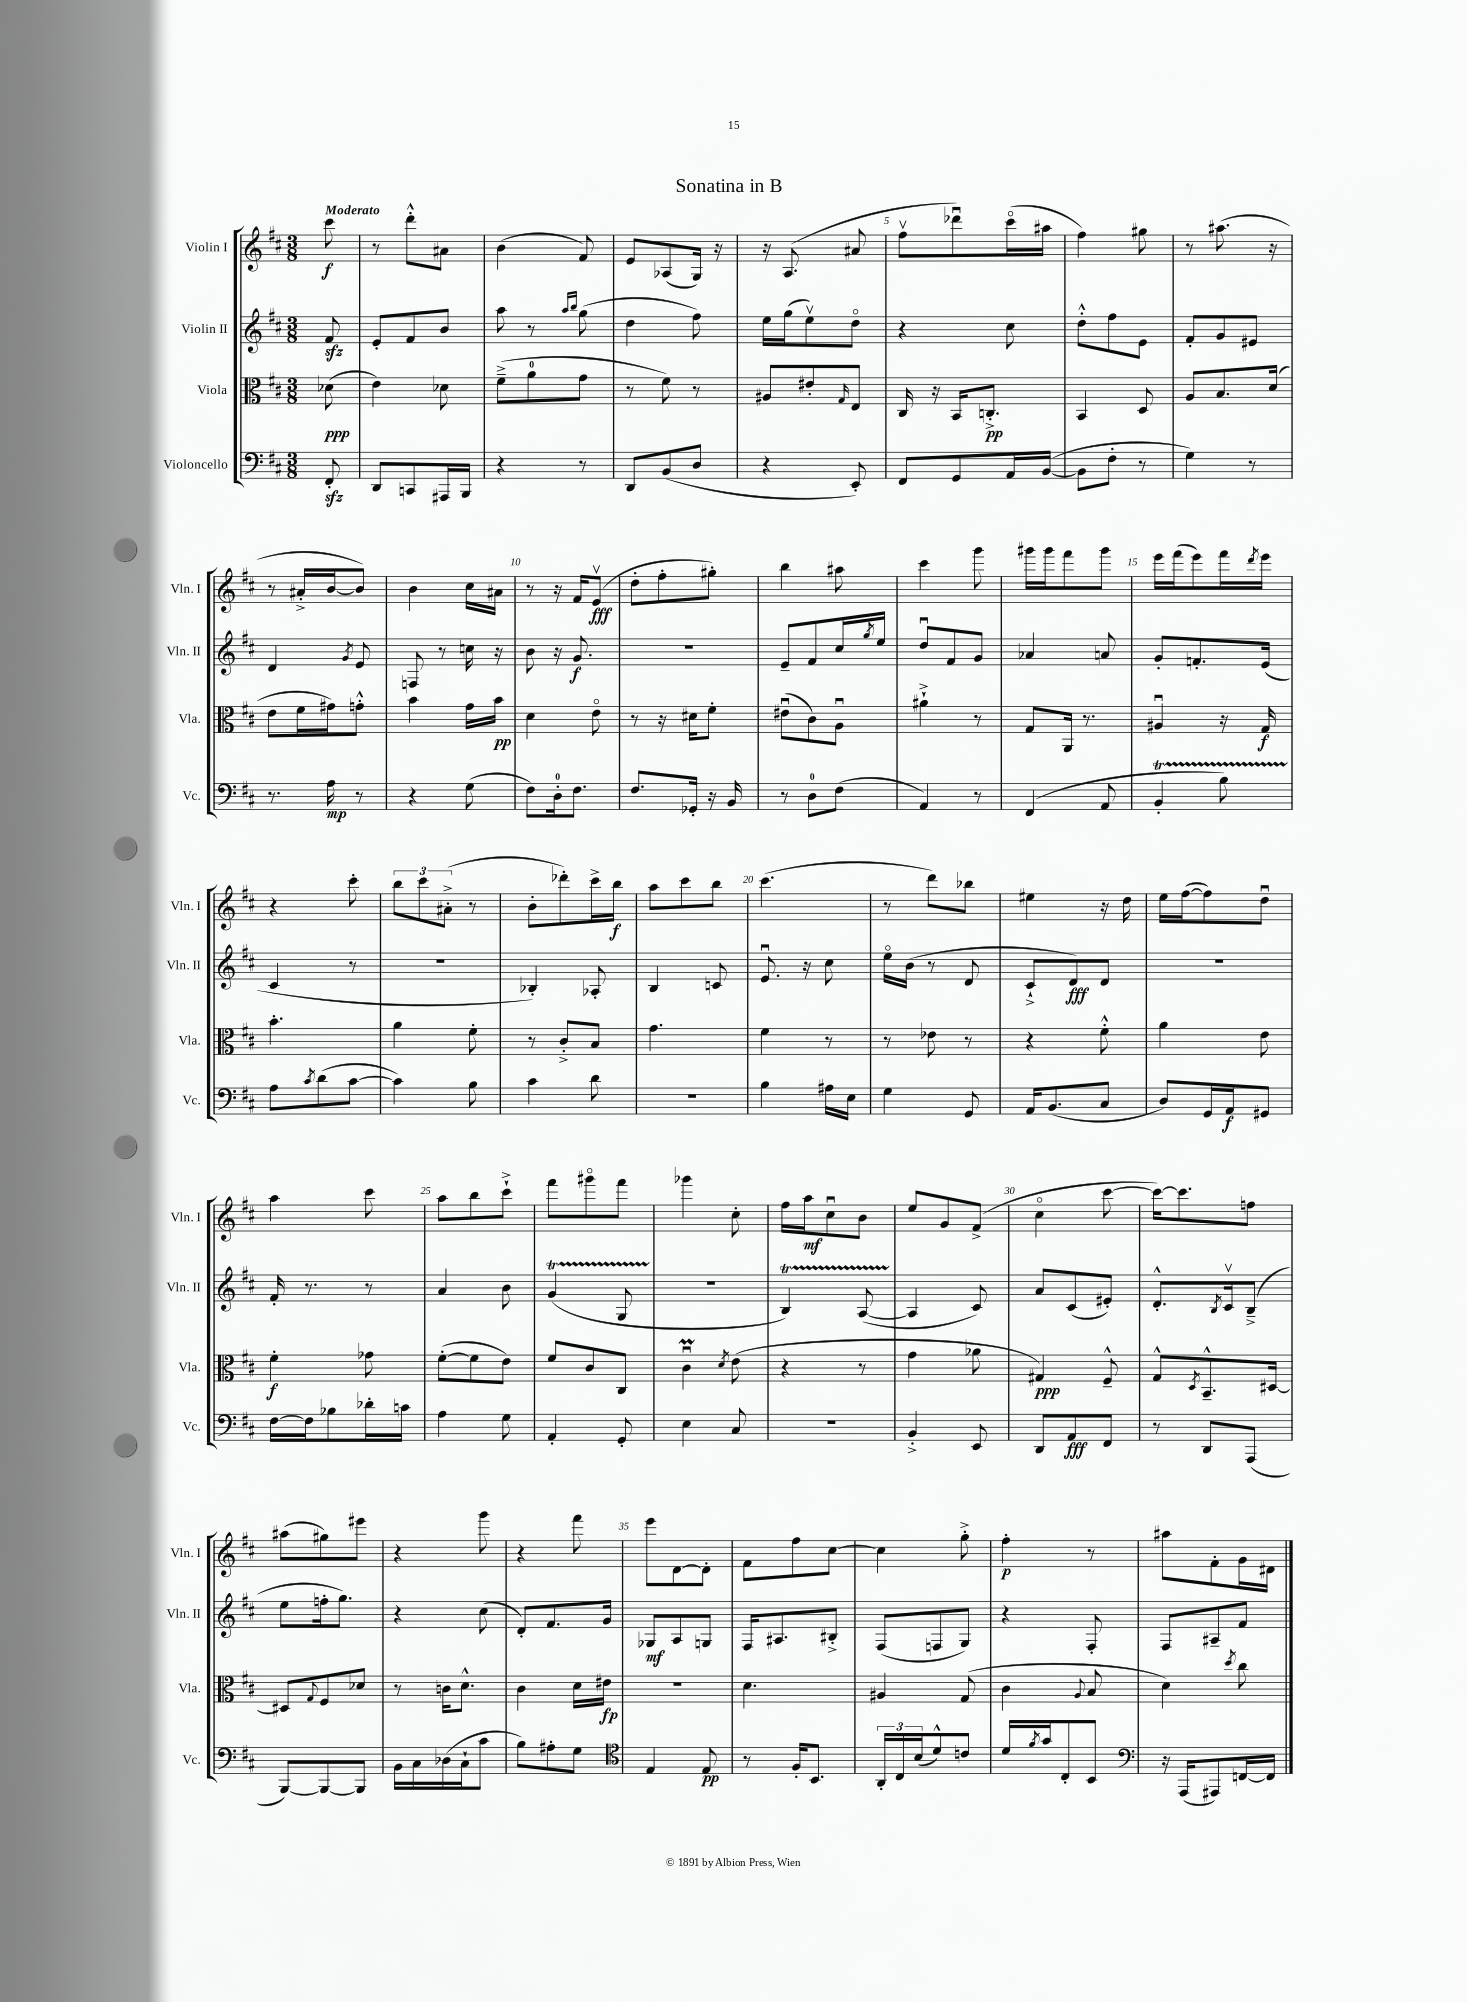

**kern	**dynam	**kern	**dynam	**kern	**dynam	**kern	**dynam
*part4	*part4	*part3	*part3	*part2	*part2	*part1	*part1
*staff4	*staff4	*staff3	*staff3	*staff2	*staff2	*staff1	*staff1
*I"Violoncello	*	*I"Viola	*	*I"Violin II	*	*I"Violin I	*
*I'Vc.	*	*I'Vla.	*	*I'Vln. II	*	*I'Vln. I	*
*clefF4	*	*clefC3	*	*clefG2	*	*clefG2	*
*k[f#c#]	*	*k[f#c#]	*	*k[f#c#]	*	*k[f#c#]	*
*M3/8	*	*M3/8	*	*M3/8	*	*M3/8	*
=	=	=	=	=	=	=	=
!	!	!	!	!	!	!LO:TX:a:B:t=Moderato	!
8FF#zz'/	.	(8d-X\	ppp	8f#zz/	.	8ccc#\	f
=1	=1	=1	=1	=1	=1	=1	=1
8DD/L	.	4e\)	.	8e'/L	.	8r	.
8CCn/	.	.	.	8f#/	.	8ddd'^^\L	.
16AAA#X/L	.	8d-X\	.	8b/J	.	8a#X\J	.
16BBB/JJ	.	.	.	.	.	.	.
=2	=2	=2	=2	=2	=2	=2	=2
4r	.	(8f#~^\L	.	8aa\	.	(4b\	.
.	.	8a\	.	8r	.	.	.
.	.	.	.	16qqaa/LL	.	.	.
.	.	.	.	16qqbb/JJ	.	.	.
8r	.	8g\J	.	(8gg\	.	8f#/)	.
=3	=3	=3	=3	=3	=3	=3	=3
8DD/L	.	8r	.	4dd\	.	8e/L	.
(8BB/	.	8f#\)	.	.	.	(8A-X/	.
8D/J	.	8r	.	8ff#\)	.	16G/Jk)	.
.	.	.	.	.	.	16r	.
=4	=4	=4	=4	=4	=4	=4	=4
4r	.	8A#X/L	.	16ee\LL	.	16r	.
.	.	.	.	(16gg\J	.	(8.A/	.
.	.	8e#X'/	.	8eev\)	.	.	.
.	.	16qqG/	.	.	.	.	.
8EE'/)	.	8E/J	.	8dd\J	.	8a#X/	.
=5	=5	=5	=5	=5	=5	=5	=5
8FF#/L	.	16C#/	.	4r	.	8ff#v\L	.
.	.	16r	.	.	.	.	.
8GG/	.	16BB/KL	.	.	.	8ddd-Xu\)	.
.	.	8.Cn'^/J	pp	.	.	.	.
16AA/L	.	.	.	8cc#\	.	(16ccc#\L	.
([16BB/JJ	.	.	.	.	.	16aa#X\JJ	.
=6	=6	=6	=6	=6	=6	=6	=6
8BB\L]	.	4BB/	.	8dd'^^\L	.	4ff#\)	.
8F#'\J	.	.	.	8ff#\	.	.	.
8r	.	8D/	.	8e\J	.	8gg#X\	.
=7	=7	=7	=7	=7	=7	=7	=7
4G\)	.	8A/L	.	8f#'/L	.	8r	.
.	.	8.B/	.	8g/	.	(8.aa#X\	.
8r	.	.	.	8e#X/J	.	.	.
.	.	(16d/Jk	.	.	.	16r	.
!!LO:LB:g=z
=8	=8	=8	=8	=8	=8	=8	=8
8.r	.	8e\L	.	4d/	.	8r	.
.	.	16f#\L	.	.	.	16a#X'^/LL	.
16A\	mp	16g#X\J)	.	.	.	[16b/J	.
.	.	.	.	8qg/	.	.	.
8r	.	8gn'^^\J	.	8e/	.	8b/J])	.
=9	=9	=9	=9	=9	=9	=9	=9
4r	.	4b\	.	8Fn/	.	4b\	.
.	.	.	.	8r	.	.	.
(8G\	.	16g\LL	.	16ccn\	.	16cc#\LL	.
.	.	16b\JJ	pp	16r	.	16a#X\JJ	.
=10	=10	=10	=10	=10	=10	=10	=10
8F#\L)	.	4d\	.	8b\	.	8r	.
16D'\k	.	.	.	16r	.	16r	.
8.F#\J	.	.	.	8.g/	f	16f#/KL	.
.	.	8e\	.	.	.	(8ev/J	fff
=11	=11	=11	=11	=11	=11	=11	=11
8.F#/L	.	8r	.	4.r	.	8dd'\L	.
.	.	16r	.	.	.	8ff#'\	.
16GG-X'/Jk	.	16d#X\KL	.	.	.	.	.
16r	.	8f#'\J	.	.	.	8gg#X'\J)	.
16BB/	.	.	.	.	.	.	.
=12	=12	=12	=12	=12	=12	=12	=12
8r	.	(8e#Xu\L	.	8e~/L	.	4bb\	.
8D\L	.	8c#\)	.	8f#/	.	.	.
(8F#\J	.	8Au\J	.	16cc#/L	.	8aa#X\	.
.	.	.	.	8qgg/	.	.	.
.	.	.	.	16ee/JJ	.	.	.
=13	=13	=13	=13	=13	=13	=13	=13
4AA/)	.	4a#X`^\	.	8ddu/L	.	4ccc#\	.
.	.	.	.	8f#/	.	.	.
8r	.	8r	.	8g/J	.	8ggg\	.
=14	=14	=14	=14	=14	=14	=14	=14
(4FF#/	.	8G/L	.	4a-X/	.	16ggg#X\LL	.
.	.	.	.	.	.	16ggg#\J	.
.	.	16AA/Jk	.	.	.	8fff#\	.
.	.	8.r	.	.	.	.	.
8AA/	.	.	.	8an/	.	8ggg#\J	.
=15	=15	=15	=15	=15	=15	=15	=15
4BBT'/	.	4A#Xu/	.	8g'/L	.	16eee\LL	.
.	.	.	.	.	.	(16fff#\J	.
.	.	.	.	8.fn'/	.	8eee\)	.
8BTTT\)	.	16r	.	.	.	16fff#\L	.
.	.	.	.	.	.	8qddd/	.
.	.	16G/	f	(16e/Jk	.	16eee\JJ	.
!!LO:LB:g=z
=16	=16	=16	=16	=16	=16	=16	=16
8A\L	.	4.b'\	.	4c#/	.	4r	.
8qc#/	.	.	.	.	.	.	.
(8d\	.	.	.	.	.	.	.
[8c#\J	.	.	.	8r	.	8ccc#'\	.
=17	=17	=17	=17	=17	=17	=17	=17
4c#\])	.	4a\	.	4.r	.	12bb\L	.
.	.	.	.	.	.	12ccc#\	.
.	.	.	.	.	.	(12a#X'^\J	.
8B\	.	8f#'\	.	.	.	8r	.
=18	=18	=18	=18	=18	=18	=18	=18
4c#\	.	8r	.	4B-X'/)	.	8b'\L	.
.	.	8c#'^/L	.	.	.	8ddd-X'\)	.
8d\	.	8B/J	.	8A-X'/	.	16ccc#^\L	.
.	.	.	.	.	.	16bb\JJ	f
=19	=19	=19	=19	=19	=19	=19	=19
4.r	.	4.g\	.	4B/	.	8aa\L	.
.	.	.	.	.	.	8ccc#\	.
.	.	.	.	8cn/	.	8bb\J	.
=20	=20	=20	=20	=20	=20	=20	=20
4B\	.	4f#\	.	8.eu/	.	(4.ccc#\	.
.	.	.	.	16r	.	.	.
16A#X\LL	.	8r	.	8cc#\	.	.	.
16E\JJ	.	.	.	.	.	.	.
=21	=21	=21	=21	=21	=21	=21	=21
4G\	.	8r	.	16ee\LL	.	8r	.
.	.	.	.	(16b\JJ	.	.	.
.	.	8e-X\	.	8r	.	8ddd\L)	.
8GG/	.	8r	.	8d/	.	8bb-X\J	.
=22	=22	=22	=22	=22	=22	=22	=22
16AA/KL	.	4r	.	8c#`^/L	.	4ee#X\	.
(8.BB/	.	.	.	.	.	.	.
.	.	.	.	8d/)	fff	.	.
8C#/J	.	8f#'^^\	.	8d/J	.	16r	.
.	.	.	.	.	.	16dd\	.
=23	=23	=23	=23	=23	=23	=23	=23
8D/L)	.	4a\	.	4.r	.	16ee\LL	.
.	.	.	.	.	.	([16ff#\J	.
16GG/L	.	.	.	.	.	8ff#\])	.
16AA/J	f	.	.	.	.	.	.
8GG#X/J	.	8e\	.	.	.	8ddu\J	.
!!LO:LB:g=z
=24	=24	=24	=24	=24	=24	=24	=24
[16F#\LL	.	4f#'\	f	16f#'/	.	4aa\	.
16F#\J]	.	.	.	8.r	.	.	.
8B-X\	.	.	.	.	.	.	.
16d-X'\L	.	8g-X\	.	8r	.	8ccc#\	.
16cn\JJ	.	.	.	.	.	.	.
=25	=25	=25	=25	=25	=25	=25	=25
4A\	.	([8f#'\L	.	4a/	.	8aa\L	.
.	.	8f#\]	.	.	.	8bb\	.
8G\	.	8e\J)	.	8b\	.	8ccc#`^\J	.
=26	=26	=26	=26	=26	=26	=26	=26
4AA'/	.	8f#/L	.	(4gT/	.	8fff#\L	.
.	.	8c#/	.	.	.	8ggg#X\	.
8GG'/	.	8C#/J	.	8GTTT/	.	8fff#\J	.
=27	=27	=27	=27	=27	=27	=27	=27
4E\	.	4c#mu\	.	4.r	.	4ggg-X\	.
.	.	8qd/	.	.	.	.	.
8C#/	.	(8e\	.	.	.	8cc#'\	.
=28	=28	=28	=28	=28	=28	=28	=28
4.r	.	4r	.	4BT/)	.	16ff#\LL	.
.	.	.	.	.	.	16aa\J	mf
.	.	.	.	.	.	8cc#u\	.
.	.	8r	.	([8ATTT/	.	8b\J	.
=29	=29	=29	=29	=29	=29	=29	=29
4BB'^/	.	4g\	.	4A/]	.	8ee/L	.
.	.	.	.	.	.	8g/	.
8EE/	.	8a-X\	.	8c#/)	.	(8f#^/J	.
=30	=30	=30	=30	=30	=30	=30	=30
8DD/L	.	4G#X/)	ppp	8a/L	.	4cc#\	.
8AA/	fff	.	.	(8c#/	.	.	.
8FF#/J	.	8F#~^^/	.	8e#X'/J)	.	[8ccc#\	.
=31	=31	=31	=31	=31	=31	=31	=31
8r	.	8G^^/L	.	8.d'^^/L	.	16ccc#\KL_)	.
.	.	.	.	.	.	8.ccc#\]	.
.	.	8qD/	.	.	.	.	.
8DD/L	.	8.BB~^^/	.	.	.	.	.
.	.	.	.	8qB/	.	.	.
.	.	.	.	16c#v/k	.	.	.
(8AAA/J	.	.	.	(8B~^/J	.	8ffn\J	.
.	.	[16D#X/Jk	.	.	.	.	.
!!LO:LB:g=z
=32	=32	=32	=32	=32	=32	=32	=32
[8BBB/L)	.	8D#X/L]	.	8ee\L	.	(8aa#X\L	.
.	.	8qqG/	.	.	.	.	.
8BBB/_	.	8F#/	.	16ffn'\k	.	8gg#X\)	.
.	.	.	.	8.gg\J)	.	.	.
8BBB/J]	.	8d-X/J	.	.	.	8eee#X\J	.
=33	=33	=33	=33	=33	=33	=33	=33
16BB\LL	.	8r	.	4r	.	4r	.
16C#\	.	.	.	.	.	.	.
(16D-X\	.	16cn\KL	.	.	.	.	.
16C#`\J	.	8.d^^\J	.	.	.	.	.
8c#\J	.	.	.	(8cc#\	.	8ggg\	.
=34	=34	=34	=34	=34	=34	=34	=34
8B\L)	.	4c#\	.	8d'/L)	.	4r	.
8A#X'\	.	.	.	8.f#/	.	.	.
8G\J	.	16d\LL	.	.	.	8fff#\	.
.	.	16e#X\JJ	fp	16g/Jk	.	.	.
=35	=35	=35	=35	=35	=35	=35	=35
*clefC4	*	*	*	*	*	*	*
4E/	.	4.r	.	8G-X/L	mf	8eee\L	.
.	.	.	.	8A/	.	[8d\	.
8E/	pp	.	.	8Gn/J	.	8d'\J]	.
=36	=36	=36	=36	=36	=36	=36	=36
8r	.	4.d\	.	16F#/KL	.	8f#\L	.
.	.	.	.	8.A#X/	.	.	.
16F#'/KL	.	.	.	.	.	8ff#\	.
8.BB/J	.	.	.	.	.	.	.
.	.	.	.	8B#X'^/J	.	[8cc#\J	.
=37	=37	=37	=37	=37	=37	=37	=37
24AA'/LL	.	4A#X/	.	(8F#/L	.	4cc#\]	.
24C#/	.	.	.	.	.	.	.
(24B/J	.	.	.	.	.	.	.
8d^^/)	.	.	.	8Fn/	.	.	.
8cn/J	.	(8G/	.	8G/J)	.	8gg'^\	.
=38	=38	=38	=38	=38	=38	=38	=38
16d/LL	.	4c#\	.	4r	.	4ff#'\	p
8qf#/	.	.	.	.	.	.	.
16g/J	.	.	.	.	.	.	.
8C#'/	.	.	.	.	.	.	.
.	.	8qqA/	.	.	.	.	.
8BB/J	.	8B/	.	8F#'/	.	8r	.
=39	=39	=39	=39	=39	=39	=39	=39
*clefF4	*	*	*	*	*	*	*
16r	.	4d\)	.	8F#/L	.	8aa#X\L	.
(16AAA/KL	.	.	.	.	.	.	.
8AAA#X/)	.	.	.	8A#X~/	.	8f#'\	.
.	.	8qdd/	.	.	.	.	.
[16FFn/L	.	8cc#\	.	8f#/J	.	16g\L	.
16FF/JJ]	.	.	.	.	.	16d#X\JJ	.
==	==	==	==	==	==	==	==
*-	*-	*-	*-	*-	*-	*-	*-
